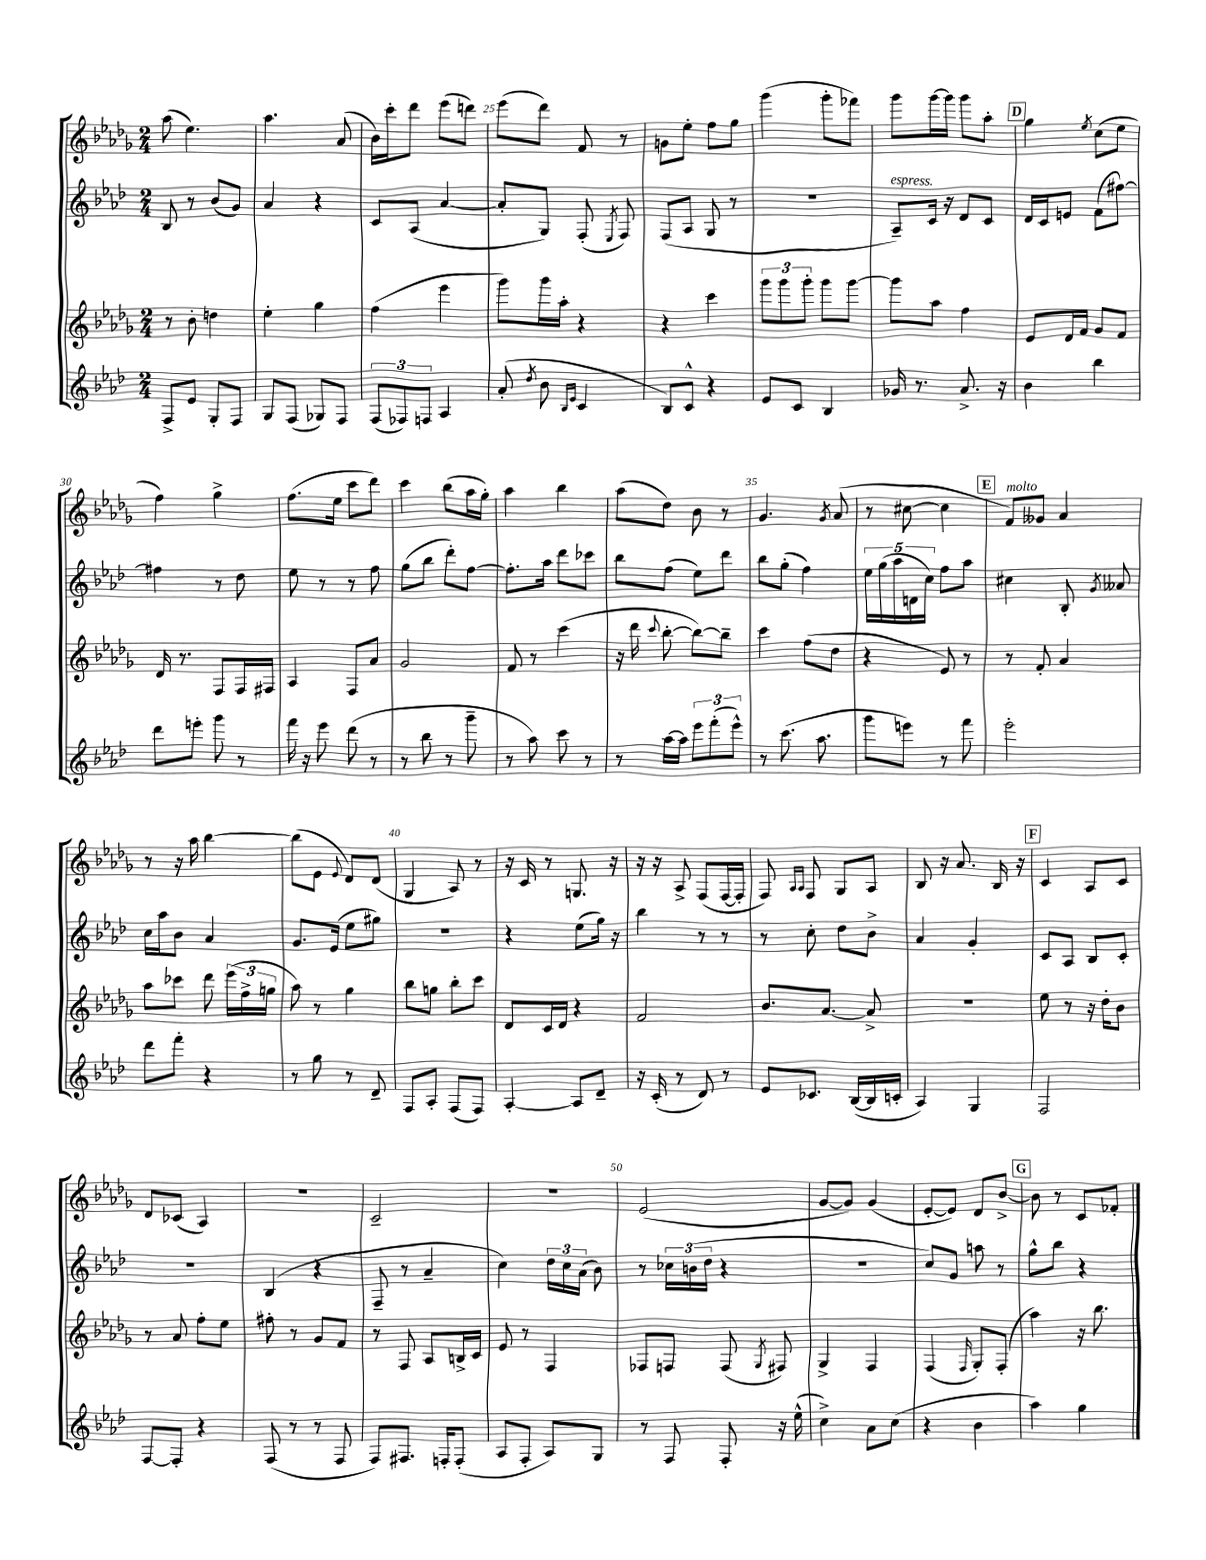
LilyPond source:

<<
\new StaffGroup <<
\new Staff = "s0" {
    \clef treble \key des \major \numericTimeSignature \time 2/4
    \autoBeamOff aes''8( ees''4.) |
    aes''4. aes'8( |
    bes'16[) c'''16-. des'''8] ees'''8[( d'''8]) |
    ees'''8[( des'''8]) f'8 r8 |
    g'8[ ees''8]-. f''8[ ges''8] |
    ges'''4( ges'''8[-. fes'''8]) |
    ges'''8[ ges'''16~ ges'''16] ges'''8[ aes''8]-. |
    \mark \markup { \box "D" } ges''4 \acciaccatura { ees''8 } c''8[( ees''8] |
    f''4) ges''4-> |
    f''8.[( ees''16] c'''8[ des'''8]) |
    c'''4 bes''8[( aes''16 ges''16]-.) |
    aes''4 bes''4 |
    aes''8[( des''8]) bes'8 r8 |
    ges'4. \acciaccatura { ges'8 } aes'8( |
    r8 cis''8~ cis''4 |
    \mark \markup { \box "E" } f'8[^\markup { \italic "molto" }) geses'8] aes'4 |
    r8 r16 aes''16 bes''4~ |
    bes''8[( ees'8] \appoggiatura { ees'8 } des'8[) des'8]( |
    ges4 aes8) r8 |
    r16 c'16 r8 g8. r16 |
    r16 r16 aes8-> f8[( f16~ f16]-. |
    f8) \grace { aes16[ aes16] } f8 ges8[ aes8] |
    bes8 r16 aes'8. bes16 r16 |
    \mark \markup { \box "F" } c'4 aes8[ c'8] |
    des'8[ ces'8]( aes4) |
    R2 |
    c'2-- |
    r2 |
    ees'2( |
    ges'8[~ ges'8]) ges'4( |
    ees'8[~-. ees'8]) des'8[ bes'8]~-> |
    \mark \markup { \box "G" } bes'8 r8 c'8[ fes'8]-. \bar "|." |
}
\new Staff = "s1" {
    \clef treble \key aes \major \numericTimeSignature \time 2/4
    \autoBeamOff bes8 r8 bes'8[( g'8]) |
    aes'4 r4 |
    c'8[ aes8]( aes'4~ |
    aes'8[-. g8]) f8-.( \acciaccatura { ees8 } f8) |
    f8[( aes8] g8 r8 |
    R2 |
    aes8[--^\markup { \italic "espress." }) c'16] r16 des'8[ c'8] |
    \mark \markup { \box "D" } des'16[ c'16 e'8] f'8[( fis''8]~) |
    fis''4 r8 des''8 |
    ees''8 r8 r8 f''8 |
    g''8[( bes''8] des'''8[-.) f''8]~ |
    f''8.[-. aes''16] des'''8[ ces'''8] |
    bes''8[ f''8]( ees''8[) des'''8] |
    bes''8[ g''8]-.( f''4) |
    \tuplet 5/4 { ees''16[ g''16( aes''16 d'16 c''16]) } f''8[ aes''8] |
    \mark \markup { \box "E" } cis''4 bes8-. \acciaccatura { g'8 } aeses'8 |
    c''16[ aes''16 bes'8] aes'4 |
    g'8.[ ees'16]( ees''8[ gis''8]) |
    R2 |
    r4 ees''8[( g''16]) r16 |
    bes''4 r8 r8 |
    r8 c''8-. des''8[ bes'8]-> |
    aes'4 g'4-. |
    \mark \markup { \box "F" } c'8[ aes8] bes8[ c'8]-. |
    R2 |
    bes4( r4 |
    f8-- r8 aes'4-- |
    c''4) \tuplet 3/2 { des''16[ c''16 aes'16]( } bes'8) |
    r8 \tuplet 3/2 { ces''16[ b'16( des''16] } r4 |
    r2 |
    c''8[) g'8] a''8 r8 |
    \mark \markup { \box "G" } g''8[-^ bes''8] r4 \bar "|." |
}
\new Staff = "s2" {
    \clef treble \key des \major \numericTimeSignature \time 2/4
    \autoBeamOff r8 bes'8-. d''4 |
    ees''4-. ges''4 |
    f''4( ees'''4 |
    ges'''8[) ges'''16 aes''16]-. r4 |
    r4 c'''4 |
    \tuplet 3/2 { ges'''8[ ges'''8 ges'''8]-. } ges'''8[ ges'''8]~ |
    ges'''8[ aes''8] f''4 |
    \mark \markup { \box "D" } ees'8[ des'16 f'16] ges'8[ f'8] |
    des'16 r8. f8[ f16 fis16] |
    aes4 f8[ aes'8] |
    ges'2 |
    f'8 r8 c'''4( |
    r16 des'''16 \appoggiatura { c'''8 } bes''8~-. bes''8[~) bes''8]-- |
    c'''4 f''8[( des''8] |
    r4 ees'8) r8 |
    \mark \markup { \box "E" } r8 f'8-. aes'4 |
    aes''8[ ces'''8] des'''8 \tuplet 3/2 { ees'''16[( f''16-> g''16] } |
    aes''8) r8 ges''4 |
    bes''8[ g''8] bes''8[-. c'''8] |
    des'8[ c'16 des'16] r4 |
    f'2 |
    bes'8.[ aes'8.]~ aes'8-> |
    R2 |
    \mark \markup { \box "F" } ees''8 r8 r16 des''16[-. bes'8] |
    r8 aes'8 f''8[-. ees''8] |
    fis''8-. r8 ges'8[ f'8] |
    r8 f8 aes8[ b16-> c'16] |
    ees'8 r8 f4 |
    fes8[ f8] f8( \acciaccatura { ges8 } fis8) |
    ges4-> f4 |
    f4( \grace { f16 } ges8[-.) f8]-.( |
    \mark \markup { \box "G" } aes''4) r16 bes''8. \bar "|." |
}
\new Staff = "s3" {
    \clef treble \key aes \major \numericTimeSignature \time 2/4
    \autoBeamOff f8[-> ees'8] g8[-. f8] |
    g8[ f8]( ges8[) f8] |
    \tuplet 3/2 { f8[( fes8) f8] } aes4 |
    aes'8-.( \acciaccatura { des''8 } bes'8 \grace { bes16[ ees'16] } c'4 |
    bes8[) c'8]-^ r4 |
    ees'8[ c'8] bes4 |
    ges'16 r8. aes'8.-> r16 |
    \mark \markup { \box "D" } bes'4 bes''4 |
    des'''8[ e'''8]-. g'''8 r8 |
    f'''16 r16 ees'''8 des'''8( r8 |
    r8 bes''8 r8 g'''8-- |
    r8 aes''8) c'''8 r8 |
    r8 aes''16[~ aes''16] \tuplet 3/2 { ees'''8[ f'''8-.( ees'''8]-^) } |
    r8 c'''8.( aes''8. |
    g'''8[ e'''8]) r8 f'''8 |
    \mark \markup { \box "E" } ees'''2-. |
    des'''8[ f'''8]-. r4 |
    r8 g''8 r8 des'8-- |
    f8[ aes8]-. f8[( f8]) |
    aes4~-. aes8[ des'8]-- |
    r16 c'16-.( r8 des'8) r8 |
    ees'8[ ces'8.] bes16[~( bes16 c'16]-. |
    aes4) g4 |
    \mark \markup { \box "F" } f2 |
    f8[~ f8]-. r4 |
    f8( r8 r8 f8 |
    f8[) fis8.] f16[-. f8]-.( |
    aes8[ f8]-. aes8[) g8] |
    r8 f8 f8-. r16 ees''16-^( |
    c''4->) aes'8[ c''8]( |
    r4 bes'4 |
    \mark \markup { \box "G" } aes''4) g''4 \bar "|." |
}
>>
>>
\layout { \context { \Score currentBarNumber = #22 \override BarNumber.break-visibility = ##(#f #t #t) barNumberVisibility = #(every-nth-bar-number-visible 5) } }
